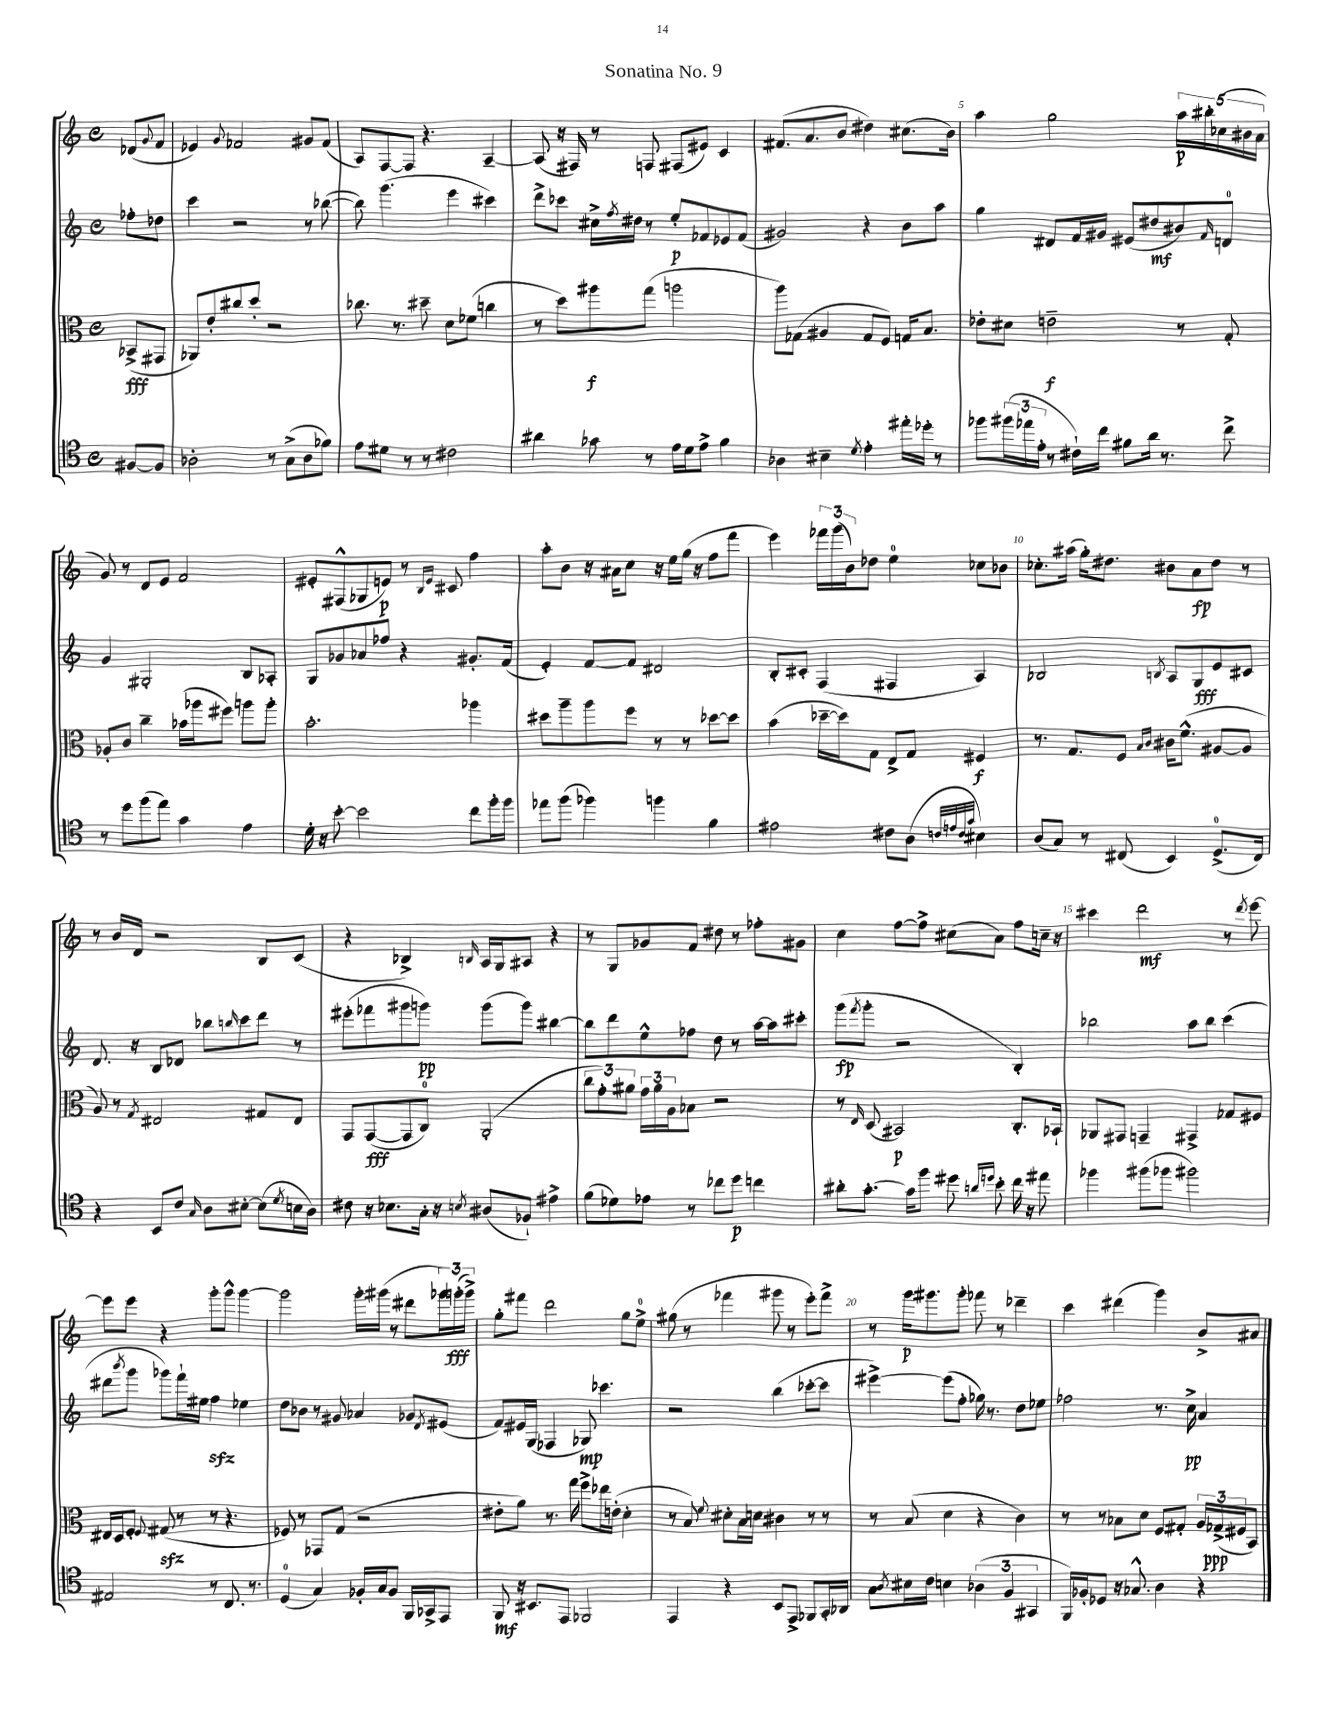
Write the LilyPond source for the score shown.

\header { title = "Sonatina No. 9" }
<<
\new StaffGroup <<
\new Staff = "s0" {
    \clef treble \key c \major \defaultTimeSignature \time 4/4 \partial 4
    des'8( \appoggiatura { g'8 } f'8 |
    ees'4) \appoggiatura { g'8 } fes'2 gis'8 fes'8( |
    a8) f8~ f8 r4. a4~-- |
    a8( r16 fis16) r8 f8 fis8( eis'8) c'4 |
    fis'8.( a'8. b'8 dis''4) cis''8.( b'16) |
    a''4 g''2 \tuplet 5/4 { a''16\p bis''16-. ces''16( bis'16 a'16 } |
    g'8) r8 d'8 e'8 f'2 |
    eis'8-. fis8-^( ges8 e'8\p) r8 \grace { b16 e'16 } cis'8 f''4 |
    a''8-. b'8 r16 ais'16 c''8 r16 e''16 g''16( r16 f''8 f'''8 |
    e'''4) \tuplet 3/2 { fes'''16 g'''16( b'16) } des''8 e''4-0 ces''8 bes'8 |
    ces''8.-. ais''16( g''16-.) dis''8. bis'8 a'8\fp dis''8 r8 |
    r8 b'16 d'16 r2 b8 c'8( |
    r4 bes4->) \grace { b16 } a16 g16 ais8 r4 |
    r8 g8 ges'8 f'8 dis''8 r8 fes''8-. gis'8 |
    c''4 f''8~ f''8-> cis''8( a'8) f''8 c''16-- r16 |
    cis'''4 d'''2\mf r8 \acciaccatura { d'''8 } e'''8~ |
    e'''8 e'''8 r4 g'''8-. g'''8-^ g'''4~ |
    g'''2 g'''16-. gis'''16( r8 dis'''8 \tuplet 3/2 { ges'''16) g'''16-.\fff( g'''16->) } |
    g''8-. fis'''8 d'''2 g''8 e''8-0-> |
    gis''8( r8 fes'''4 gis'''8 r8 e'''8-.) fes'''8-> |
    r8 g'''16\p gis'''8. gis'''8-. fes'''8 r8 des'''4-- |
    c'''4 dis'''4( g'''4) b'8-> ais'8 \bar "|." |
}
\new Staff = "s1" {
    \clef treble \key c \major \defaultTimeSignature \time 4/4 \partial 4
    fes''8-. des''8 |
    c'''4 r2 r8 bes''8~( |
    bes''8) g'''4.( e'''4 cis'''4) |
    d'''8-> ces'''8 cis''16-> \acciaccatura { f''8 } dis''16 r8 e''8-.\p fes'8 ees'8 fes'8( |
    gis'2) r4 b'8 a''8 |
    g''4 dis'8 f'16 gis'16 eis'8( dis''8\mf bis'8) \grace { f'16 } d'8-0 |
    g'4 gis2-. b8 aes8-. |
    g8 ges'8 aes'8 fes''8 r4 gis'8.-. f'16( |
    e'4-.) f'8~ f'8 dis'2 |
    b8-. cis'8-. f4( fis4 a4) |
    bes2 \acciaccatura { b8 } a8 g8\fff e'8 cis'8 |
    d'8. r16 b8 des'8 bes''8 \grace { b''16 } c'''8 d'''8 r8 |
    eis'''8-.( fes'''8 gis'''8 g'''8\pp) g'''8( g'''8) bis''4~ |
    bis''8 d'''8 e''8-^ fes''8 d''8 r8 a''16~ a''16 cis'''8-. |
    g'''8\fp( \acciaccatura { f'''8 } g'''8-. r2 b4-.) |
    bes''2 a''8 bes''8 c'''4( |
    dis'''8 \acciaccatura { b'''8 } g'''8 ges'''8) f'''16-! eis''16 f''4\sfz ees''4 |
    d''8 bes'8 r8 gis'8 aes'4 ges'8 \acciaccatura { d'8 } eis'8( |
    f'8) eis'16 g16( fes4 ges8\mp) ces'''4. |
    r2 b''4( ces'''8~-. ces'''8 |
    eis'''4~->) eis'''8( f''8-. ges''16) r8. d''8 ees''8 |
    fes''2 r8. c''16->\pp a'4 \bar "|." |
}
\new Staff = "s2" {
    \clef alto \key c \major \defaultTimeSignature \time 4/4 \partial 4
    bes,8->\fff( gis,8 |
    aes,8) e'8-. cis''8 d''8-. r2 |
    ces''8. r8. dis''8-- d'8 fes'8( c''4 |
    r8 d''8) ais''8\f g''8( a''2 |
    a''8) ges8( ais4 ges8 f8) g16 b8. |
    ees'8-. dis'8 e'2--\f r8 g8-. |
    aes8-. c'8 c''4-- bes'16( aes''16 fis''8) a''8 a''8-. |
    b'2.-. aes''4 |
    dis''8 a''8-- a''8 f''8 r8 r8 des''8~ des''8 |
    b'4( des''16~-- des''16) g8 e8-> g8 fis4\f |
    r8. g8. f8 \grace { b16 c'16 } cis'16 f'8.-^( ais8~ ais8 |
    a8) r8 \acciaccatura { g8 } eis2 gis8 eis8 |
    g,8 g,8~\fff( g,8 c8-0) a,2-.( |
    \tuplet 3/2 { c''8 g'8-.) ais'8 } \tuplet 3/2 { g'16 ais'16 a16 } bes8 r2 |
    r8 \grace { e16 } d8( bis,2\p) c8.-. bes,16-! |
    aes,8 gis,8 g,4-- gis,4-> ges8 fis8 |
    eis16 d16 f8-. \appoggiatura { f8 } gis8\sfz( r8 r8 r4. |
    fes8) r8 ges,8 g8( r2 |
    eis'8-. a'8) r8. g''16 f''8-> ees''16 e'16-.( d'4-. |
    r8 b8) \appoggiatura { f'8 } dis'8-. b16 d'16 cis'4 r8 r8 |
    r8 b8( d'4 r4 c'4) |
    r8 r8 bes8 d'8 f8 gis8-. \tuplet 3/2 { a16 ges16->\ppp( fis16 } b,8) \bar "|." |
}
\new Staff = "s3" {
    \clef tenor \key c \major \defaultTimeSignature \time 4/4 \partial 4
    fis8~ fis8 |
    aes2-. r8 g8->( aes8 fes'8) |
    e'8 dis'8 r8 r8 cis'2 |
    ais'4 ges'8 r8 e'16 d'16 e'8-> f'4 |
    aes4 bis4-- \acciaccatura { d'8 } e'4-. eis''16-. des''16-. r8 |
    fes''8 \tuplet 3/2 { fis''16( ees''16 e'16-. } r8 cis'16-!) c''16 fis'8 a'16 r8. c''8-> |
    r8 d''8 f''8( e''8) g'4 e'4 |
    d'16-. r16 b'8~-. b'2 c''8 f''16-. f''16 |
    ees''8 f''8( fes''4) f''4 f'4 |
    eis'2 cis'8 a8( \grace { c'32 e'32 c'32 g'32 } bis4) |
    a8( g8) r8 cis8( b,4) d8.-0->( cis16) |
    r4 b,8 c'8 \grace { g16 } a8 bis8~-. bis8( \acciaccatura { d'8 } b16 a16) |
    cis'8 r16 bes8. g16-. r16 \acciaccatura { b8 } ais8( fes8-!) eis'4-> |
    f'8( des'8) ees'8 r8 ces''8 d''8\p c''4 |
    ais'8-. g'8.~-. g'16 f''8 dis''8 \grace { a'16 d''16 } b'8-. c''16 r16 eis''8 |
    fes''4 fis''8( fes''8 fis''2) |
    eis2 r8 c8. r8. |
    d4-0( g4) fes16-. g16 fes8 f,16 ges,16-> e,8 |
    f,8\mf r16 bis,8. e,8 fes,2 |
    e,4 r4 b,8 e,8-> fes,8 g,16-. aes,16 |
    g8 \acciaccatura { a8 } bis16 c'16 b4 \tuplet 3/2 { aes4( f4 gis,4 } |
    f,16) fes16-. des8 r16 ges8.-^ a4 r4 \bar "|." |
}
>>
>>
\layout { \context { \Score \override BarNumber.break-visibility = ##(#f #t #t) barNumberVisibility = #(every-nth-bar-number-visible 5) } }
